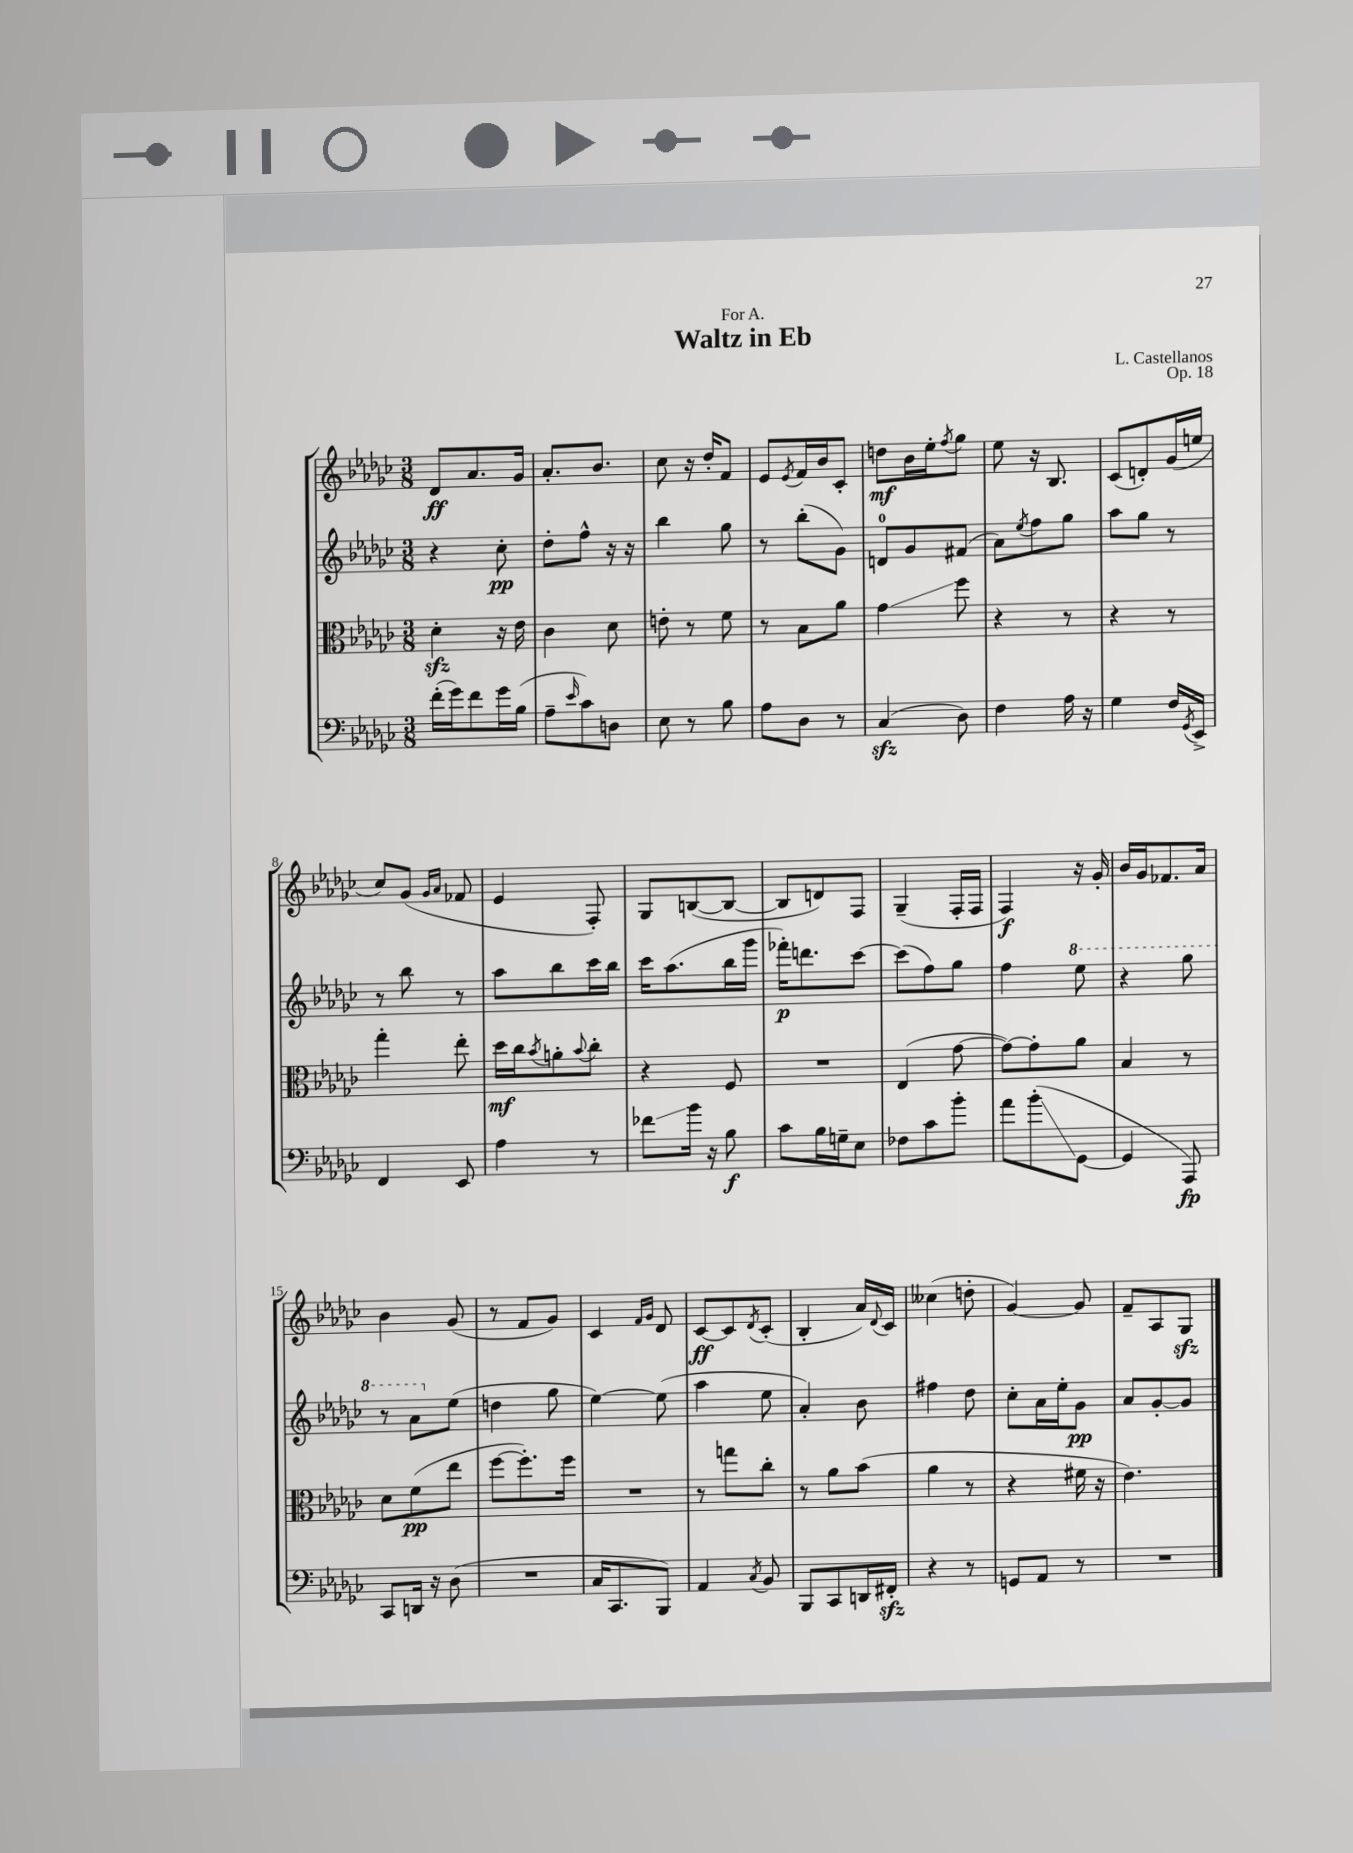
\header { title = "Waltz in Eb" composer = "L. Castellanos" dedication = "For A." opus = "Op. 18" }
<<
\new StaffGroup <<
\new Staff = "s0" {
    \clef treble \key ges \major \numericTimeSignature \time 3/8
    des'8\ff aes'8. ges'16 |
    aes'8.-. bes'8. |
    ces''8 r16 des''16-. f'8 |
    ees'8 \acciaccatura { ees'8 } f'16 bes'16 ces'8-. |
    d''8\mf bes'16 ees''16-. \acciaccatura { f''8 } ges''8 |
    ees''8 r16 bes8. |
    ces'8( d'8-.) ges'16( e''16 |
    ces''8) ges'8( \grace { ges'16 aes'16 } fes'8 |
    ees'4 f8-.) |
    ges8 b8~( b8~ |
    b8 d'8) f8 |
    ges4--( f16-. f16 |
    f4\f) r16 ges'16-. |
    bes'16 ges'16 fes'8. aes'16 |
    bes'4 ges'8( |
    r8 f'8 ges'8) |
    ces'4 \grace { f'16 ges'16 } des'8 |
    ces'8~\ff ces'8 \acciaccatura { des'8 } ces'8-.( |
    bes4-. aes'16) \appoggiatura { des'8 } ces'16 |
    ceses''4( d''8-. |
    ges'4~) ges'8 |
    f'8-- aes8 ges8\sfz \bar "|." |
}
\new Staff = "s1" {
    \clef treble \key ges \major \numericTimeSignature \time 3/8
    r4 ces''8-.\pp |
    des''8-. f''8-^ r16 r16 |
    bes''4 ges''8 |
    r8 bes''8-.( ges'8) |
    d'8-0 ges'8 fis'8( |
    aes'8) \acciaccatura { ees''8 } f''8 ges''8 |
    aes''8 ges''8 r8 |
    r8 bes''8 r8 |
    aes''8 bes''8 ces'''16 bes''16 |
    ces'''16 aes''8.( bes''16 ges'''16 |
    fes'''16-.\p) d'''8. ces'''8~ |
    ces'''8( f''8) ges''8 |
    f''4 \ottava #1 ees'''8 |
    r4 ges'''8 |
    r8 aes''8 \ottava #0 ees''8( |
    d''4 ges''8 |
    ees''4~) ees''8( |
    aes''4 ees''8 |
    aes'4-.) bes'8 |
    fis''4 des''8 |
    ces''8-. aes'16 ees''16-. ges'8\pp |
    aes'8 ges'8~-. ges'8 \bar "|." |
}
\new Staff = "s2" {
    \clef alto \key ges \major \numericTimeSignature \time 3/8
    des'4-.\sfz r16 ees'16 |
    ces'4 des'8 |
    e'8-. r8 f'8 |
    r8 bes8 aes'8 |
    ges'4\glissando f''8 |
    r4 r8 |
    r4 r8 |
    ges''4-. ees''8-. |
    des''16\mf ces''16 \acciaccatura { bes'8 } a'8-. \appoggiatura { bes'8 } ces''8-. |
    r4 f8 |
    R4. |
    ees4( ges'8~ |
    ges'8~) ges'8-. aes'8 |
    bes4 r8 |
    des'8 f'8\pp( ees''8 |
    f''8~ f''8.-.) f''16 |
    R4. |
    r8 g''8 ces''8-. |
    r8 aes'8 bes'8( |
    aes'4 r8 |
    r4 fis'16 r16 |
    ees'4.) \bar "|." |
}
\new Staff = "s3" {
    \clef bass \key ges \major \numericTimeSignature \time 3/8
    f'16-.( ges'16) f'8 ges'16 bes16( |
    aes8-- \grace { ees'16 } ces'8) d8 |
    ees8 r8 bes8 |
    aes8 des8 r8 |
    ces4\sfz( des8) |
    f4 aes16 r16 |
    ges4 f16 \acciaccatura { ges,8 } ees,16-> |
    f,4 ees,8 |
    aes4 r8 |
    fes'8\glissando bes'16 r16 bes8\f |
    ces'8 bes16 g16-- ees8 |
    fes8 ces'8 bes'8-. |
    aes'8 bes'8-.\glissando( ges,8~ |
    ges,4 aes,,8\fp) |
    ces,8 d,16 r16 des8( |
    R4. |
    ces16 ces,8. bes,,8) |
    aes,4 \acciaccatura { ces8 } bes,8 |
    bes,,8 ces,8 d,16 fis,16-.\sfz |
    r4 r8 |
    g,8 aes,8 r8 |
    R4. \bar "|." |
}
>>
>>
